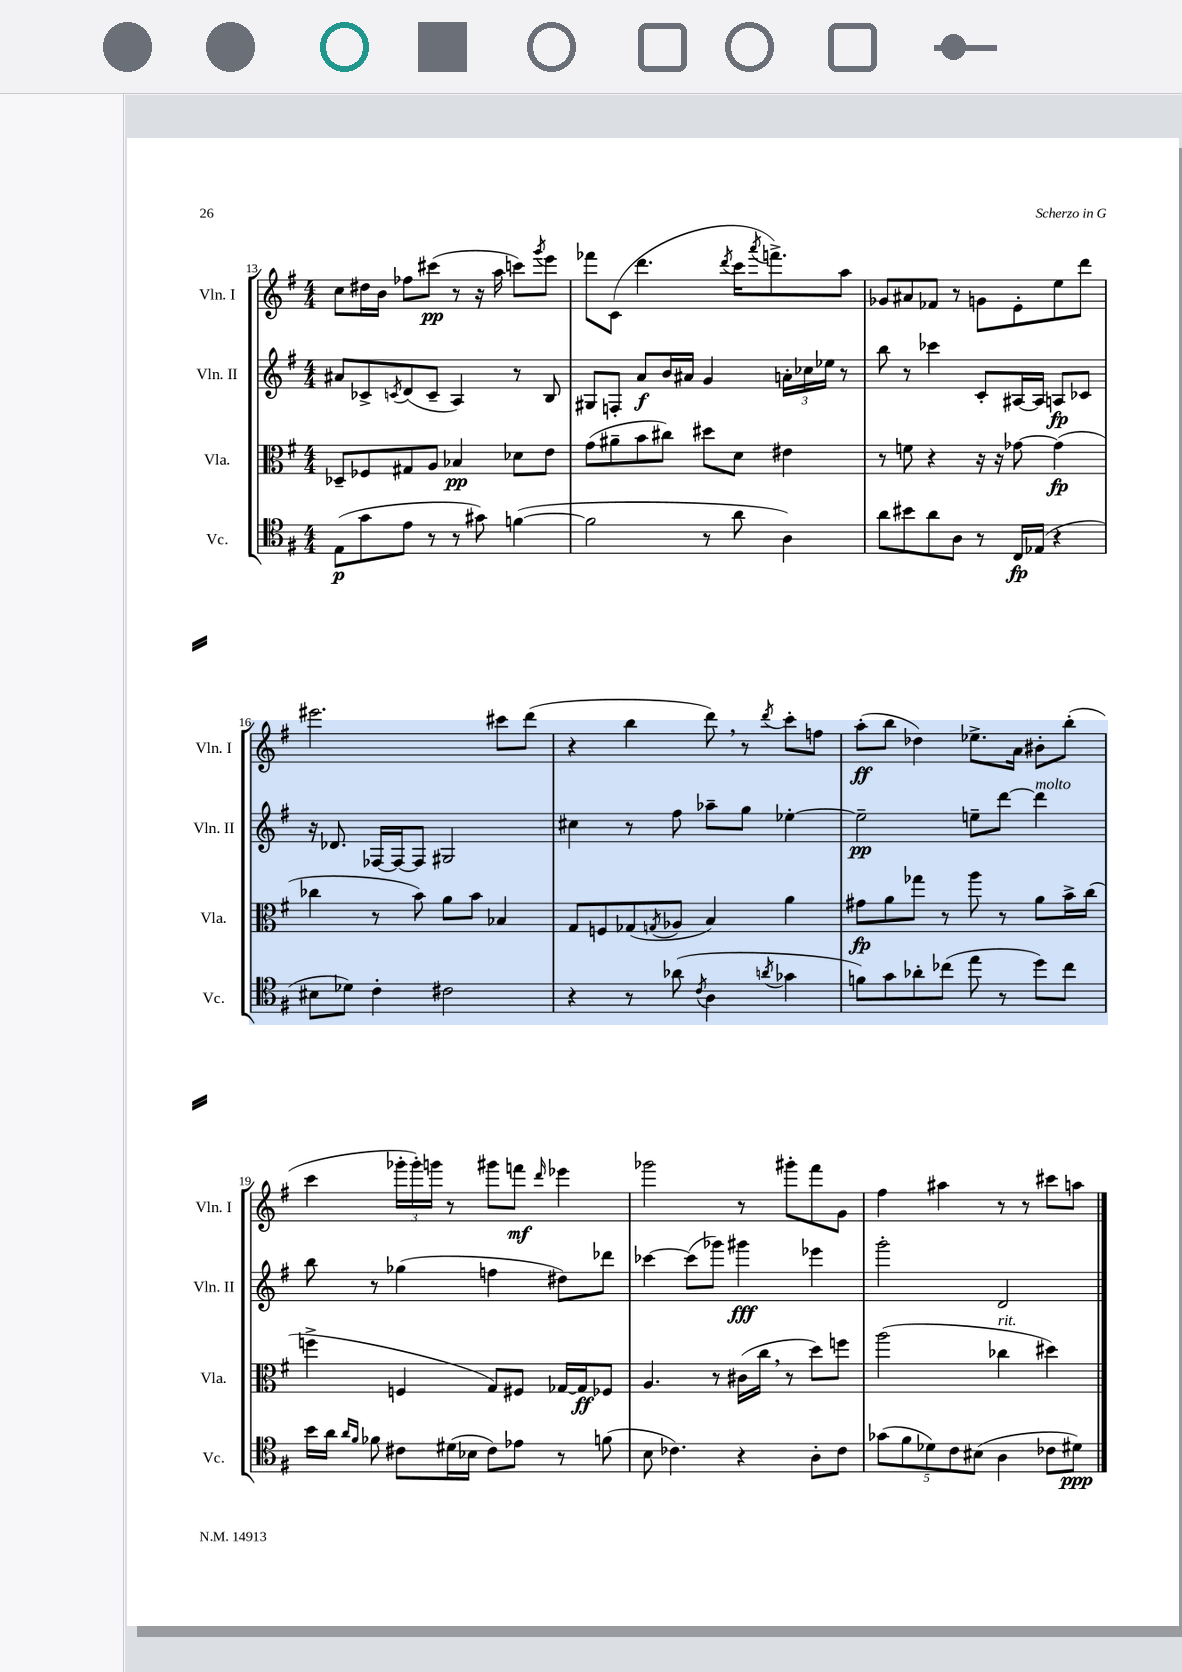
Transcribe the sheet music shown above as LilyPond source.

<<
\new StaffGroup <<
\new Staff = "s0" \with { instrumentName = "Vln. I" shortInstrumentName = "Vln. I" } {
    \clef treble \key g \major \numericTimeSignature \time 4/4
    c''8 dis''16 b'16 fes''8 cis'''8\pp( r8 r16 a''16 c'''8) \acciaccatura { g'''8 } e'''8 |
    fes'''8 c'8( d'''4. \acciaccatura { d'''8 } c'''16 \acciaccatura { a'''8 } f'''8.->) a''8 |
    ges'8 ais'8 fes'8 r8 g'8 e'8-. e''8 d'''8 |
    eis'''2. cis'''8 d'''8( |
    r4 b''4 d'''8) \breathe r8 \acciaccatura { d'''8 } c'''8-. f''8 |
    a''8-.\ff( b''8 des''4) ees''8.-> a'16 bis'8-. b''8-.( |
    c'''4 \tuplet 3/2 { ges'''16-. ges'''16-.) g'''16 } r8 gis'''8 f'''8\mf \grace { d'''16 } ees'''4 |
    ges'''2 r8 gis'''8-. fis'''8 g'8 |
    fis''4 ais''4 r8 r8 cis'''8 a''8 \bar "|." |
}
\new Staff = "s1" \with { instrumentName = "Vln. II" shortInstrumentName = "Vln. II" } {
    \clef treble \key g \major \numericTimeSignature \time 4/4
    ais'8 ces'8-> \acciaccatura { c'8 } d'8( c'8-- a4) r8 b8 |
    gis8 f8-. a'8\f b'16 ais'16 g'4 \tuplet 3/2 { a'16-. ces''16 ees''16 } r8 |
    b''8 r8 ces'''4 c'8-. ais16~ ais16 a8\fp ces'8 |
    r16 des'8. fes16~ fes16~ fes8 gis2 |
    cis''4 r8 fis''8 aes''8-- g''8 ees''4~-. |
    ees''2--\pp e''8-- d'''8~ d'''4^\markup { \italic "molto" } |
    b''8 r8 ges''4( f''4 dis''8) des'''8 |
    ces'''4~ ces'''8( ges'''8) gis'''4\fff ees'''4 |
    g'''2-. d'2 \bar "|." |
}
\new Staff = "s2" \with { instrumentName = "Vla." shortInstrumentName = "Vla." } {
    \clef alto \key g \major \numericTimeSignature \time 4/4
    des8-- fes8 gis8 a8 bes4\pp des'8 e'8 |
    g'8( ais'8-- b'8 cis''8) dis''8 d'8 eis'4 |
    r8 f'8 r4 r16 r16 ges'8~ ges'4\fp( |
    ces''4 r8 b'8) a'8 b'8 bes4 |
    g8 f8 ges8( \acciaccatura { g8 } aes8 b4) a'4 |
    gis'8\fp a'8 ges''8 r8 a''8 r8 a'8 b'16-> c''16( |
    f''4-> f4 g8) fis8 ges16~ ges16\ff fes8 |
    a4. r8 cis'16( c''16 \breathe r8 d''8) f''8 |
    a''2( ces''4^\markup { \italic "rit." } dis''4) \bar "|." |
}
\new Staff = "s3" \with { instrumentName = "Vc." shortInstrumentName = "Vc." } {
    \clef tenor \key g \major \numericTimeSignature \time 4/4
    e8\p( g'8 e'8 r8 r8 gis'8) f'4~( |
    f'2 r8 a'8 a4) |
    a'8 bis'8 a'8 a8 r8 c16\fp ees16( r4 |
    bis8 des'8) c'4-. cis'2 |
    r4 r8 aes'8( \acciaccatura { c'8 } a4 \acciaccatura { a'8 } ges'4 |
    f'8) g'8 aes'8-. ces''8( e''8 r8 d''8) ces''8 |
    b'16 a'16 \grace { a'16 fis'16 } fes'8 cis'8 dis'16( bes16 cis'8) ees'8 r8 f'8( |
    b8 ces'4.) r4 a8-. ces'8 |
    \tuplet 5/4 { ges'8( fis'8 des'8) c'8 bis8( } a4 ces'8 dis'8\ppp) \bar "|." |
}
>>
>>
\layout { \context { \Score currentBarNumber = #13 } }
